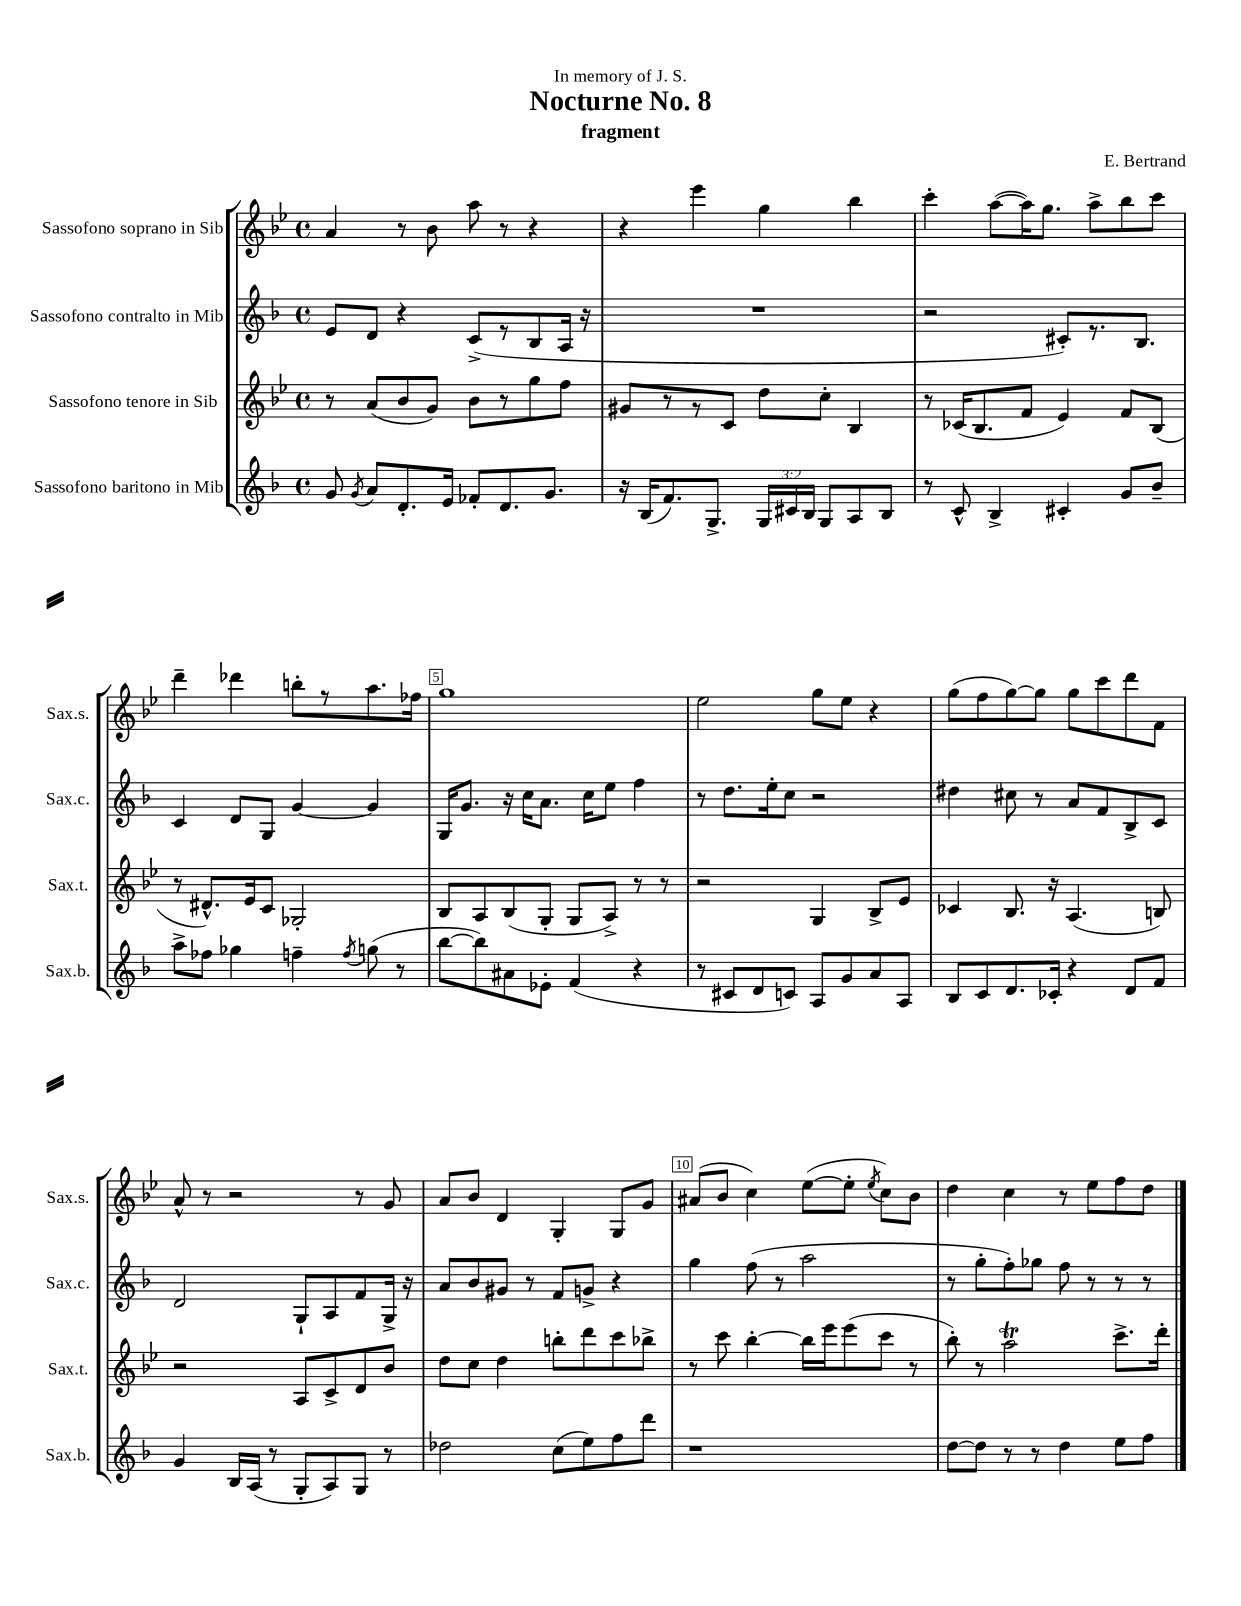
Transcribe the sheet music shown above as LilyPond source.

\header { title = "Nocturne No. 8" composer = "E. Bertrand" subtitle = "fragment" dedication = "In memory of J. S." }
<<
\new StaffGroup <<
\new Staff = "s0" \with { instrumentName = "Sassofono soprano in Sib" shortInstrumentName = "Sax.s." } {
    \clef treble \key bes \major \defaultTimeSignature \time 4/4
    \autoBeamOff a'4 r8 bes'8 a''8 r8 r4 |
    r4 ees'''4 g''4 bes''4 |
    c'''4-. a''8[~( a''16) g''8.] a''8[-> bes''8 c'''8] |
    d'''4-- des'''4 b''8[-. r8 a''8. fes''16] |
    g''1 |
    ees''2 g''8[ ees''8] r4 |
    g''8[( f''8 g''8~) g''8] g''8[ c'''8 d'''8 f'8] |
    a'8-^ r8 r2 r8 g'8 |
    a'8[ bes'8] d'4 g4-. g8[ g'8] |
    ais'8[( bes'8] c''4) ees''8[~( ees''8]-. \acciaccatura { ees''8 } c''8[) bes'8] |
    d''4 c''4 r8 ees''8[ f''8 d''8] \bar "|." |
}
\new Staff = "s1" \with { instrumentName = "Sassofono contralto in Mib" shortInstrumentName = "Sax.c." } {
    \clef treble \key f \major \defaultTimeSignature \time 4/4
    \autoBeamOff e'8[ d'8] r4 c'8[->( r8 bes8 a16] r16 |
    R1 |
    r2 cis'8[-.) r8. bes8.] |
    c'4 d'8[ g8] g'4~ g'4 |
    g16[ g'8.] r16 c''16[ a'8.] c''16[ e''8] f''4 |
    r8 d''8.[ e''16-. c''8] r2 |
    dis''4 cis''8 r8 a'8[ f'8 bes8-> c'8] |
    d'2 g8[-! a8 f'8 g16]-> r16 |
    a'8[ bes'8 gis'8] r8 f'8[ g'8]-> r4 |
    g''4 f''8( r8 a''2 |
    r8 g''8[-. f''8-.) ges''8] f''8 r8 r8 r8 \bar "|." |
}
\new Staff = "s2" \with { instrumentName = "Sassofono tenore in Sib" shortInstrumentName = "Sax.t." } {
    \clef treble \key bes \major \defaultTimeSignature \time 4/4
    \autoBeamOff r8 a'8[( bes'8 g'8]) bes'8[ r8 g''8 f''8] |
    gis'8[ r8 r8 c'8] d''8[ c''8]-. bes4 |
    r8 ces'16[( bes8. f'8] ees'4) f'8[ bes8]( |
    r8 dis'8.[-^) ees'16 c'8] ges2-. |
    bes8[ a8 bes8( g8]-. g8[ a8]->) r8 r8 |
    r2 g4 bes8[-> ees'8] |
    ces'4 bes8. r16 a4.( b8) |
    r2 a8[ c'8-> d'8 bes'8] |
    d''8[ c''8] d''4 b''8[-. d'''8 c'''8 bes''8]-> |
    r8 c'''8 bes''4~-. bes''16[ ees'''16 ees'''8( c'''8] r8 |
    bes''8-.) r8 a''2\trill c'''8.[-> d'''16]-. \bar "|." |
}
\new Staff = "s3" \with { instrumentName = "Sassofono baritono in Mib" shortInstrumentName = "Sax.b." } {
    \clef treble \key f \major \defaultTimeSignature \time 4/4 \override Staff.TupletNumber.text = #tuplet-number::calc-fraction-text
    \autoBeamOff g'8 \acciaccatura { g'8 } a'8[ d'8.-. e'16] fes'8[-. d'8. g'8.] |
    r16 bes16[( f'8.) g8.]-> \tuplet 3/2 { g16[ cis'16 bes16] } g8[ a8 bes8] |
    r8 c'8-^ bes4-> cis'4-. g'8[ bes'8]-- |
    a''8[-> fes''8] ges''4 f''4-- \acciaccatura { f''8 } g''8( r8 |
    bes''8[~ bes''8) ais'8 ees'8]-. f'4( r4 |
    r8 cis'8[ d'8 c'8]) a8[ g'8 a'8 a8] |
    bes8[ c'8 d'8. ces'16]-. r4 d'8[ f'8] |
    g'4 bes16[ a16]( r8 g8[-. a8) g8] r8 |
    des''2 c''8[( e''8) f''8 d'''8] |
    r1 |
    d''8[~ d''8] r8 r8 d''4 e''8[ f''8] \bar "|." |
}
>>
>>
\layout { \context { \Score \override BarNumber.break-visibility = ##(#f #t #t) barNumberVisibility = #(every-nth-bar-number-visible 5) \override BarNumber.stencil = #(make-stencil-boxer 0.1 0.3 ly:text-interface::print) } }
